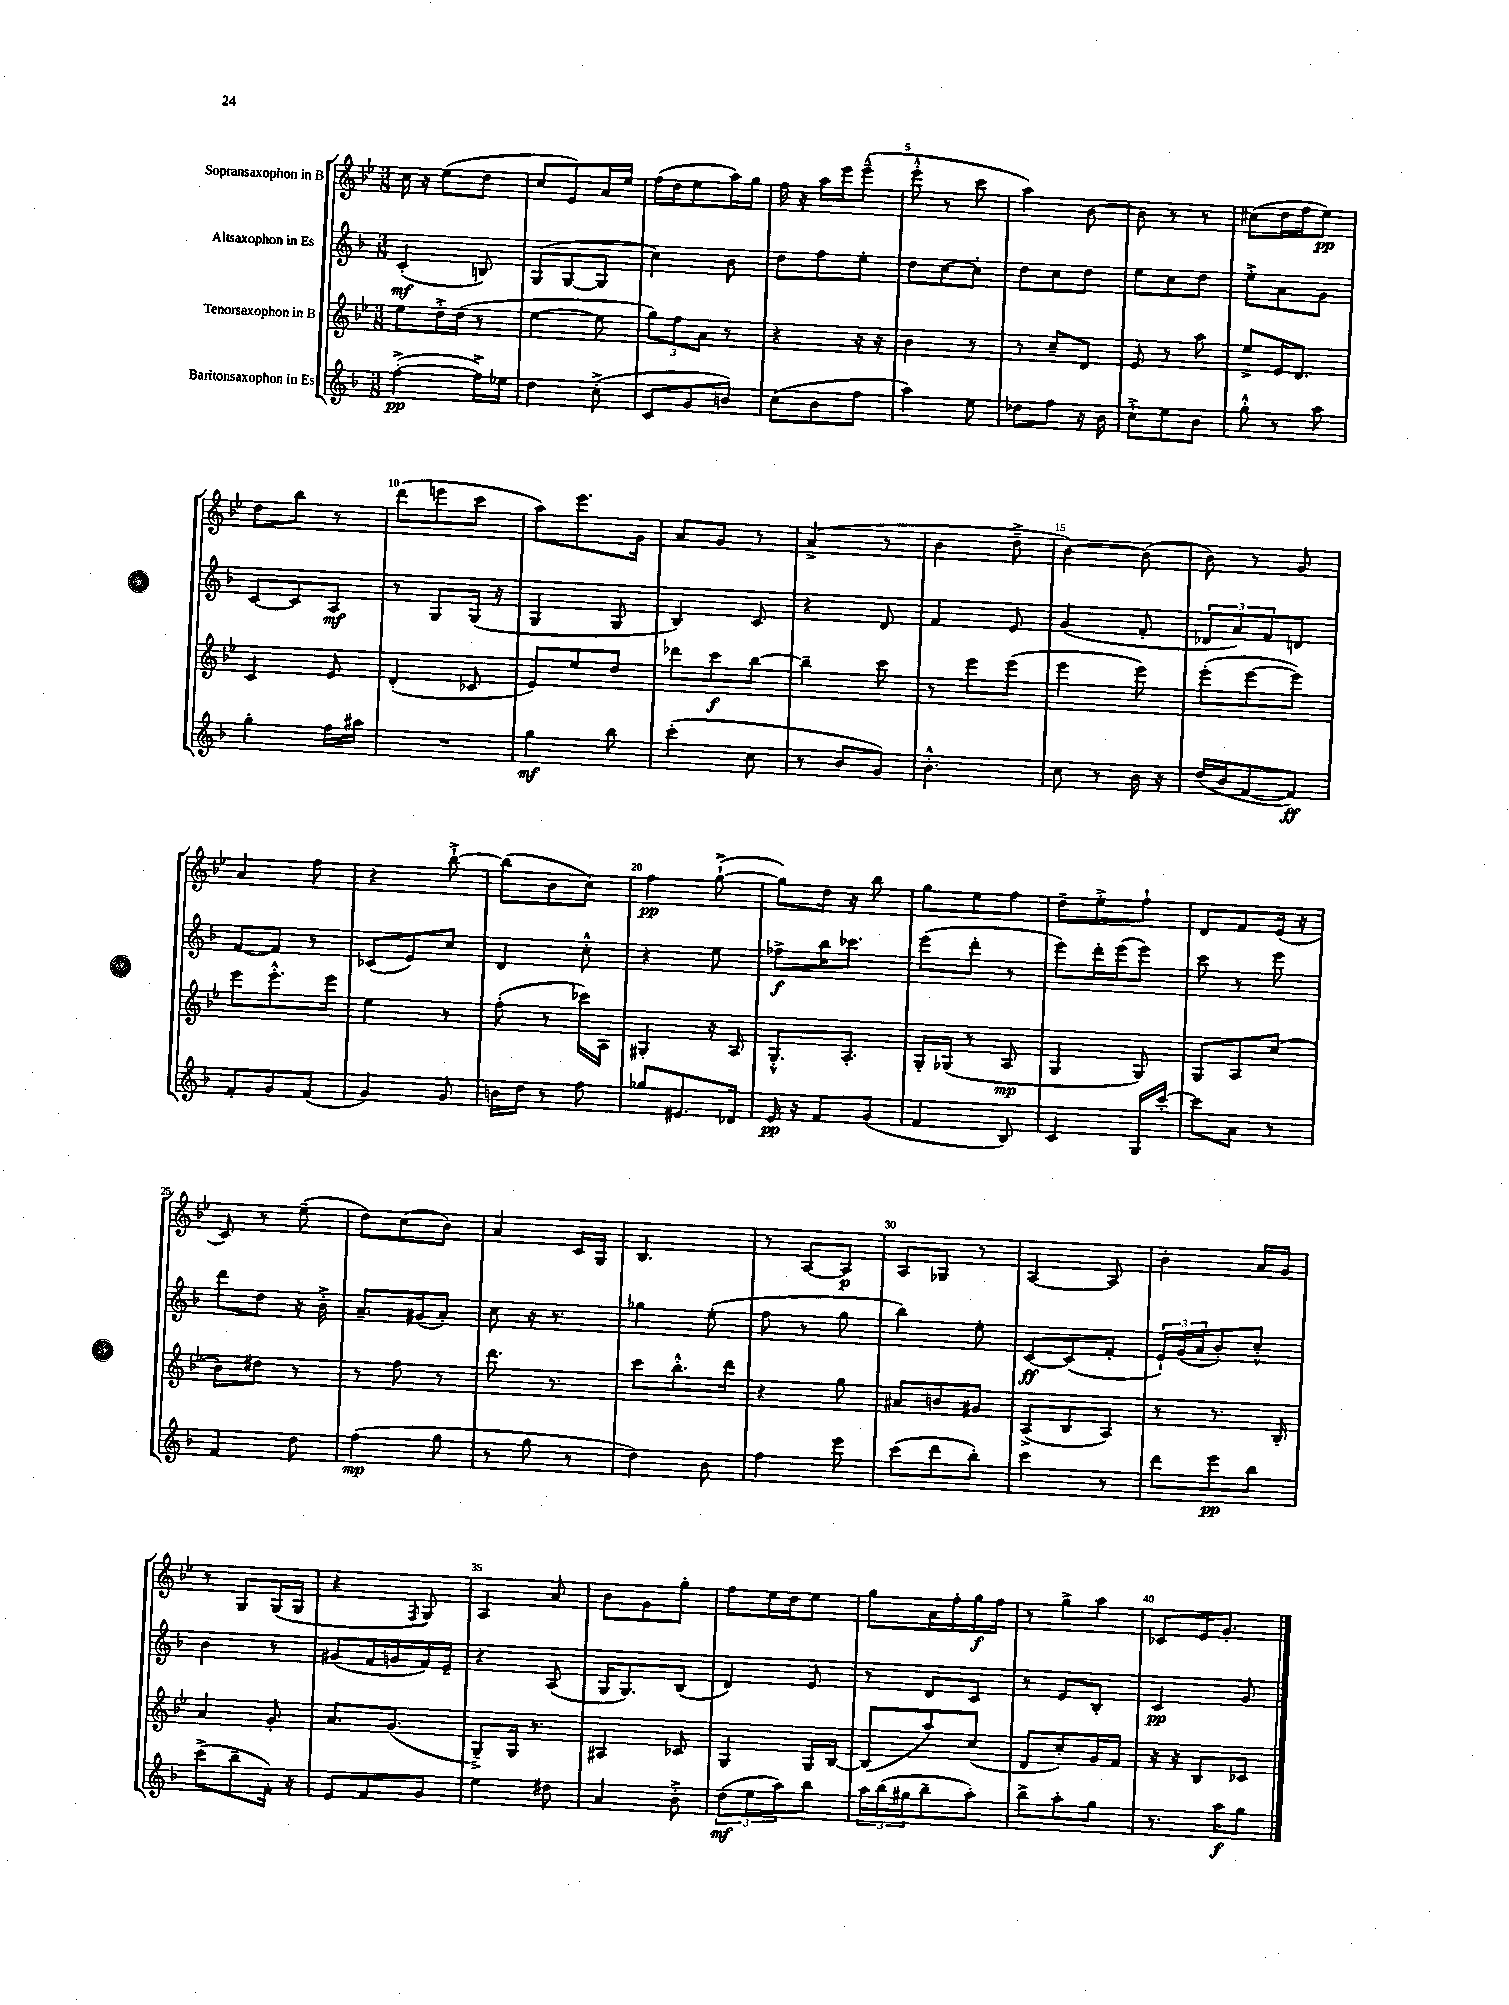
<<
\new StaffGroup <<
\new Staff = "s0" \with { instrumentName = "Sopransaxophon in B" } {
    \clef treble \key bes \major \numericTimeSignature \time 3/8
    c''16 r16 ees''8( d''8 |
    c''8 ees'8) a'16 ees''16 |
    f''16( d''16 ees''8 a''16) g''16 |
    f''16 r16 a''16 ees'''16 ees'''8---^( |
    ees'''8-.-^ r8 c'''8 |
    a''4) bes'8~ |
    bes'8 r8 r8 |
    cis''8( d''16 f''16 ees''8\pp) |
    d''8 bes''8 r8 |
    d'''8( e'''8 c'''8 |
    a''8) ees'''8. g'16 |
    a'8 g'8 r8 |
    a'4->( r8 |
    bes'4 d''8---> |
    bes'4~) bes'8( |
    bes'8) r8 g'8 |
    a'4 f''8 |
    r4 bes''8~-!-> |
    bes''8( bes'8 c''8) |
    f''4\pp g''8~-!->( |
    g''8) d''16 r16 bes''8 |
    g''8 ees''8 f''8 |
    d''8-- ees''8-.-> f''8-! |
    d'8 f'8 ees'16( r16 |
    c'8) r8 ees''8--( |
    d''8) c''8( bes'8) |
    a'4 c'16 g16 |
    bes4. |
    r8 a8~ a8\p |
    a8 ges8 r8 |
    a4~ a8 |
    bes'4-. a'16 g'16 |
    r8 g8 g16( g16 |
    r4 \acciaccatura { f8 } g8) |
    a4 a'8 |
    bes'8 g'8 g''8-. |
    f''8 ees''16 d''16 ees''8 |
    g''8 a'16 f''16-. g''16\f f''16 |
    r8 g''8-> a''8 |
    ces'8 ees'16 g'8.-. \bar "|." |
}
\new Staff = "s1" \with { instrumentName = "Altsaxophon in Es" } {
    \clef treble \key f \major \numericTimeSignature \time 3/8
    c'4-.\mf( b8) |
    g8( g8~ g8 |
    c''4) bes'8 |
    d''8 f''8 e''8-. |
    d''8 c''8~ c''8-. |
    d''8 c''8 d''8 |
    e''8 c''8 d''8 |
    e''8-.-> a'8 g'8 |
    c'8~ c'8 a8\mf |
    r8 g8 g16( r16 |
    g4 g8 |
    bes4) c'8 |
    r4 d'8 |
    f'4 e'8 |
    g'4( f'8-. |
    \tuplet 3/2 { des'8 a'8) f'8 } d'8 |
    f'8~ f'8 r8 |
    ces'8( e'8) c''8 |
    d'4 c''8-.-^ |
    r4 e''8 |
    fes''8->\f bes''16 ces'''8. |
    e'''8( d'''8-. r8 |
    e'''8) d'''16-. e'''16( e'''8) |
    c'''8 r8 e'''8 |
    d'''8 d''8 r16 bes'16-.-> |
    a'8.-- gis'16( a'8-.) |
    c''8 r16 r8. |
    ges''4 e''8-.( |
    f''8 r8 g''8 |
    bes''4) e''8-. |
    c'8~\ff c'8( f'8-. |
    \tuplet 3/2 { e'16-!) g'16( a'16 } bes'8-.) c''8-.-^ |
    bes'4 r8 |
    gis'8( f'16 g'16 f'16) e'16-- |
    r4 a8( |
    g16 g8.) bes8( |
    d'4) e'8 |
    r8 d'8 c'8 |
    r8 e'8 bes8-. |
    c'4\pp g'8 \bar "|." |
}
\new Staff = "s2" \with { instrumentName = "Tenorsaxophon in B" } {
    \clef treble \key bes \major \numericTimeSignature \time 3/8
    ees''8 d''16-.-> d''16( r8 |
    ees''4~ ees''8 |
    \tuplet 3/2 { g''8) f''8 a'8 } r8 |
    r4 r16 r16 |
    bes'4 r8 |
    r8 c''8-- d'8 |
    ees'8 r8 a''8 |
    ees''8-> ees'16 d'8. |
    c'4 ees'8 |
    d'4-.( ces'8 |
    ees'8) ees''8 d''8 |
    des'''8 c'''8\f bes''8~ |
    bes''4-- c'''8 |
    r8 ees'''8 ees'''8( |
    ees'''4 ees'''8) |
    ees'''8-.( ees'''8~ ees'''8) |
    ees'''8 ees'''8.-.-^ ees'''16 |
    ees''4 r8 |
    f''8-.( r8 ces'''16) a16 |
    gis4-. r16 a16 |
    g8.-.-^ a8.-. |
    g16-. ges16( r8 a8\mp |
    g4 g8) |
    g8 a8 c''8( |
    bes'8) dis''8 r8 |
    r8 f''8 r8 |
    d'''8. r8. |
    c'''8 bes''8.-.-^ d'''16 |
    r4 g''8 |
    ais'8 b'8 gis'8 |
    a8->( bes8 a8) |
    r8 r8. bes16-. |
    a'4 g'8-. |
    a'8. g'8.( |
    g8--->) g16 r8. |
    ais4 ces'8 |
    g4 g16 bes16~ |
    bes8( a''8) c''8( |
    d'8 c''8-.) g'16 f'16 |
    r16 r16 bes8 ces'8 \bar "|." |
}
\new Staff = "s3" \with { instrumentName = "Baritonsaxophon in Es" } {
    \clef treble \key f \major \numericTimeSignature \time 3/8
    f''4~-.->\pp( f''16->) ees''16 |
    d''4 c''8-.->( |
    c'8 g'8 b'8) |
    c''8( bes'8 f''8 |
    a''4) e''8 |
    des''8 f''8 r16 bes'16 |
    c''8-!-> e''8 bes'8 |
    g''8-.-^ r8 a''8 |
    g''4-. f''16 ais''16 |
    R4. |
    g''4\mf bes''8 |
    c'''4-.( c''8 |
    r8 bes'8 g'8) |
    bes'4.-.-^ |
    c''8 r8 bes'16 r16 |
    d''16( bes'16 f'8~ f'8\ff) |
    f'8-. g'8 f'8( |
    g'4) g'8 |
    b'16 d''16 r8 f''8 |
    ges''8 eis'8. des'16 |
    e'16\pp r16 f'8 g'8( |
    f'4 bes8) |
    c'4 g16 c'''16~-. |
    c'''8 a'8 r8 |
    f'4 d''8 |
    f''4\mp( g''8 |
    r8 g''8 r8 |
    d''4) bes'8 |
    f''4 e'''8 |
    c'''8( d'''8 bes''8-.) |
    c'''4 r8 |
    d'''8 e'''8\pp bes''8 |
    c'''8->( bes''8-- f'16-.) r16 |
    e'8 f'8 g'8 |
    e''4 dis''8 |
    a'4 bes'8-.-> |
    \tuplet 3/2 { d''8\mf( e''8 a''8) } bes''8 |
    \tuplet 3/2 { a''16 bes''16( gis''16 } bes''8-- a''8-.) |
    bes''8-> a''8-. g''8 |
    r8. a''16\f g''8 \bar "|." |
}
>>
>>
\layout { \context { \Score \override BarNumber.break-visibility = ##(#f #t #t) barNumberVisibility = #(every-nth-bar-number-visible 5) } }
